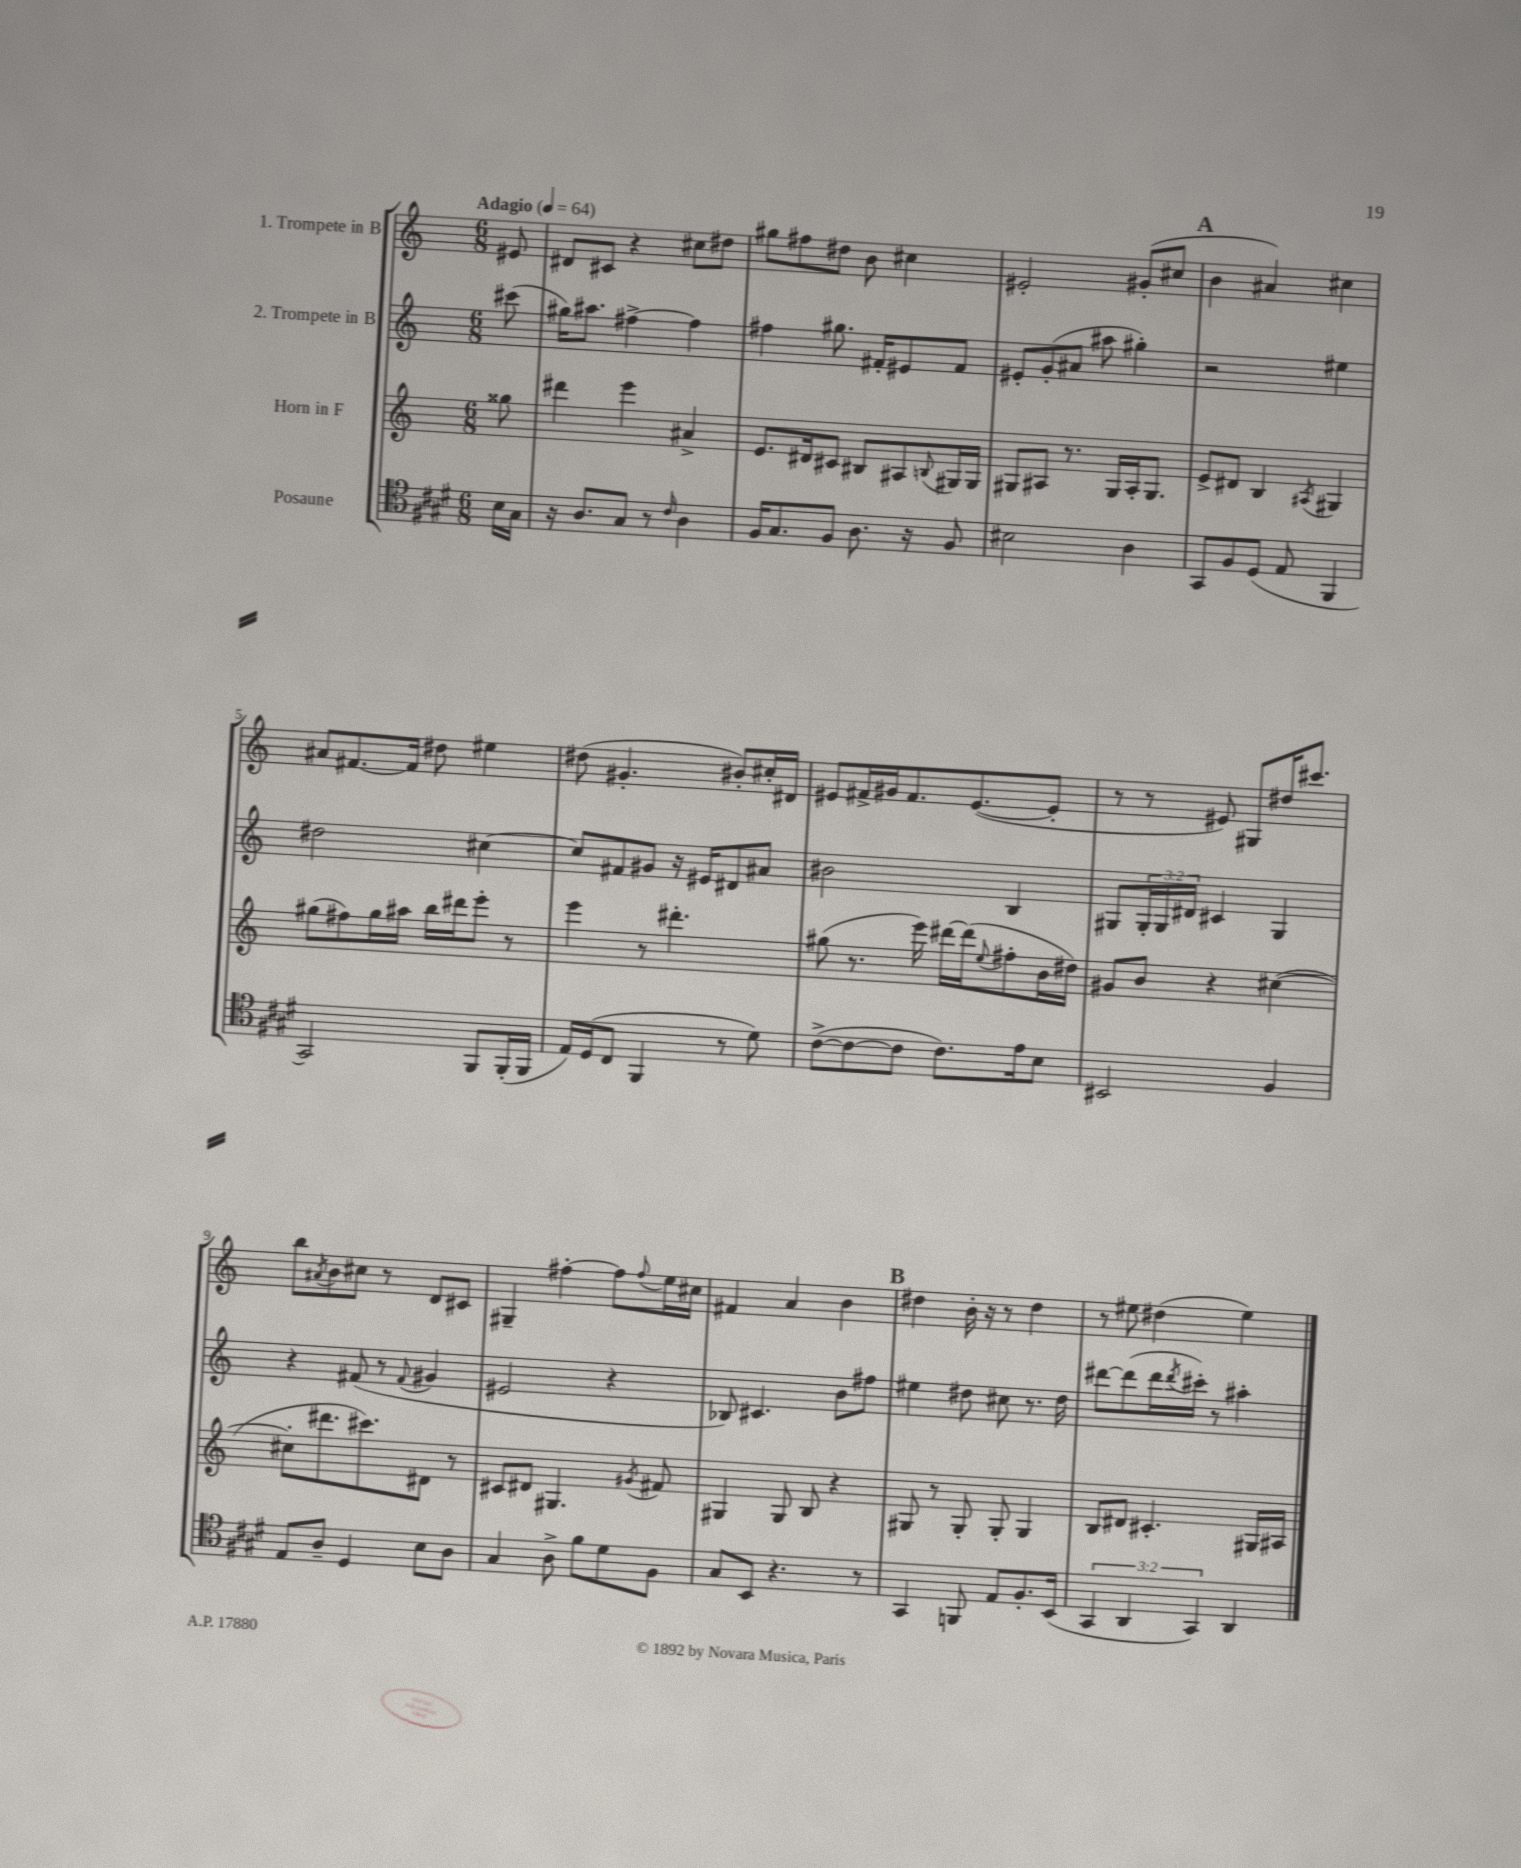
<<
\new StaffGroup <<
\new Staff = "s0" \with { instrumentName = "1. Trompete in B" } {
    \clef treble \key c \major \numericTimeSignature \time 6/8 \partial 8 \tempo "Adagio" 4 = 64
    eis'8 |
    dis'8 cis'8 r4 cis''8 dis''8 |
    gis''8 fis''8 dis''8 b'8 cis''4 |
    eis'2-. gis'8-.( cis''8 |
    \mark \markup { \bold "A" } b'4 ais'4) cis''4 |
    ais'8 fis'8.~ fis'16 dis''8 eis''4 |
    dis''8( gis'4.-. bis'8-.) cis''16-. dis'16 |
    eis'8 fis'16-> gis'16 fis'8. eis'8.~( eis'8-. |
    r8 r8 eis'8) gis8 dis''16 cis'''8. |
    b''8 \acciaccatura { ais'8 } b'8 cis''8 r8 d'8 cis'8 |
    gis4-- fis''4~-. fis''8 \appoggiatura { fis''8 } e''16 cis''16 |
    fis'4 a'4 b'4 |
    \mark \markup { \bold "B" } dis''4 b'16-. r16 r8 dis''4 |
    r8 eis''8 dis''4( eis''4) \bar "|." |
}
\new Staff = "s1" \with { instrumentName = "2. Trompete in B" } {
    \clef treble \key c \major \numericTimeSignature \time 6/8 \override Staff.TupletNumber.text = #tuplet-number::calc-fraction-text \partial 8
    cis'''8( |
    gis''16) ais''8. fis''4~-> fis''4 |
    fis''4 gis''8. fis'16-. eis'8 fis'8 |
    eis'8-. g'8-.( ais'8 ais''8 gis''4-.) |
    \mark \markup { \bold "A" } r2 eis''4 |
    dis''2 cis''4~ |
    cis''8 fis'8 gis'8 r16 eis'16 dis'8 ais'8 |
    bis'2 b4 |
    gis8 \tuplet 3/2 { gis16-. gis16 dis'16 } cis'4 gis4 |
    r4 fis'8( r8 \appoggiatura { fis'8 } gis'4 |
    eis'2 r4 |
    bes8) cis'4. b'8 fis''8 |
    \mark \markup { \bold "B" } eis''4 dis''8 cis''8 r8. dis''16 |
    dis'''8~ dis'''8( dis'''16 \acciaccatura { dis'''8 } cis'''16-.) r8 ais''4-. \bar "|." |
}
\new Staff = "s2" \with { instrumentName = "Horn in F" } {
    \clef treble \key c \major \numericTimeSignature \time 6/8 \partial 8
    gisis''8 |
    dis'''4 e'''4 ais'4-> |
    e'8. dis'16 cis'8 bis8 ais8 \appoggiatura { b8 } gis16 gis16 |
    gis8 ais8 r8. gis16 ais16-. gis8. |
    \mark \markup { \bold "A" } e'8-> dis'8 b4 \acciaccatura { ais8 } gis4 |
    gis''8( fis''8) gis''16 ais''16 b''16 dis'''16 e'''8-. r8 |
    e'''4 r8 dis'''4.-. |
    gis''8( r8. e'''16) dis'''16~ dis'''16( \appoggiatura { e''8 } fis''8-. b'16 dis''16) |
    gis'8 b'8 r4 cis''4~( |
    cis''8-. dis'''8. cis'''8.) dis'8 r8 |
    cis'8 dis'8 gis4. \acciaccatura { gis'8 } fis'8 |
    gis4 gis8 b8 r4 |
    \mark \markup { \bold "B" } gis8 r8 gis8-. gis8-. gis4 |
    b8 dis'8 cis'4.-. gis16 ais16 \bar "|." |
}
\new Staff = "s3" \with { instrumentName = "Posaune" } {
    \clef tenor \key e \major \numericTimeSignature \time 6/8 \override Staff.TupletNumber.text = #tuplet-number::calc-fraction-text \partial 8
    b16 gis16 |
    r16 a8. gis8 r8 \grace { cis'16 } a4 |
    fis16 gis8. fis8 a8. r16 fis8 |
    bis2 a4 |
    \mark \markup { \bold "A" } gis,8 fis8 dis8( e8 fis,4 |
    gis,2) fis,8 fis,16-.( fis,16 |
    e16) dis16( cis8 fis,4 r8 dis'8) |
    cis'8~->( cis'8~ cis'8 cis'8.) e'16 b8 |
    bis,2 fis4 |
    e8 a8-- dis4 b8 a8 |
    gis4 a8-> fis'8 dis'8 fis8 |
    gis8 b,8 r4. r8 |
    \mark \markup { \bold "B" } gis,4 f,8 e8 fis8.-. b,16( |
    \tuplet 3/2 { gis,4 a,4 gis,4) } a,4 \bar "|." |
}
>>
>>
